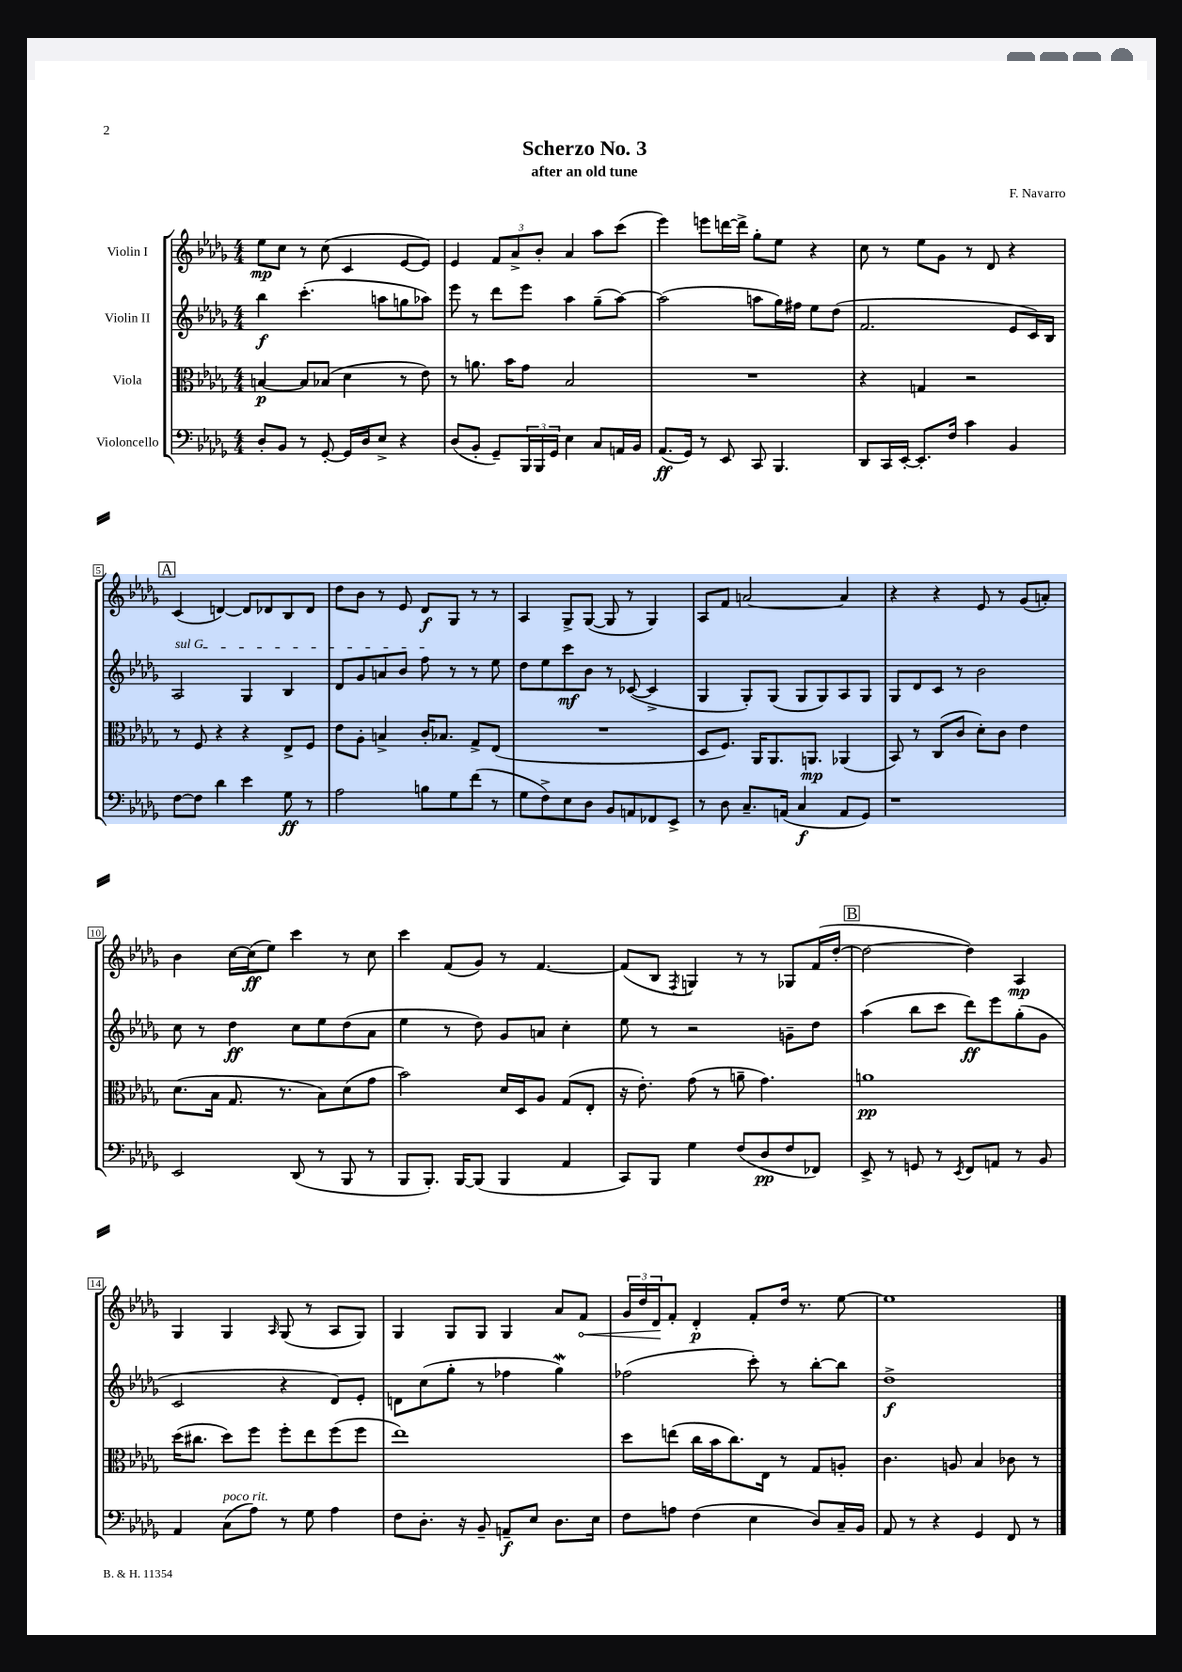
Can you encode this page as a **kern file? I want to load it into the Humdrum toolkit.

**kern	**dynam	**kern	**dynam	**kern	**dynam	**kern	**dynam
*part4	*part4	*part3	*part3	*part2	*part2	*part1	*part1
*staff4	*staff4	*staff3	*staff3	*staff2	*staff2	*staff1	*staff1
*I"Violoncello	*	*I"Viola	*	*I"Violin II	*	*I"Violin I	*
*clefF4	*	*clefC3	*	*clefG2	*	*clefG2	*
*k[b-e-a-d-g-]	*	*k[b-e-a-d-g-]	*	*k[b-e-a-d-g-]	*	*k[b-e-a-d-g-]	*
*M4/4	*	*M4/4	*	*M4/4	*	*M4/4	*
=1	=1	=1	=1	=1	=1	=1	=1
8D-'/L	.	[4Bn/	p	4bb-\	f	8ee-\L	mp
8BB-/J	.	.	.	.	.	8cc\J	.
8r	.	8B/L]	.	(4.ccc'\	.	8r	.
[8GG-'/	.	(8B-X/J	.	.	.	(8cc\	.
16GG-/LL]	.	4d-\	.	.	.	4c/	.
16D-/J	.	.	.	.	.	.	.
8E-^/J	.	.	.	8aan\L	.	.	.
4r	.	8r	.	8ggn\	.	[8e-/L	.
.	.	8e-\)	.	8aa-X\J)	.	8e-/J])	.
=2	=2	=2	=2	=2	=2	=2	=2
(8D-/L	.	8r	.	8eee-\	.	4e-/	.
8BB-'/J	.	8.an\	.	8r	.	.	.
8GG-~/L)	.	.	.	8ddd-\L	.	12f/L	.
.	.	16b-\KL	.	.	.	.	.
.	.	.	.	.	.	12a-^/	.
24BBB-/L	.	8g-\J	.	8eee-\J	.	.	.
24BBB-/	.	.	.	.	.	12b-'/J	.
24GG-/JJ	.	.	.	.	.	.	.
4E-\	.	2B-/	.	4aa-\	.	4a-/	.
8C/L	.	.	.	(8gg-~\L	.	8aa-\L	.
16AAn/L	.	.	.	[8aa-\J)	.	(8ccc\J	.
16BB-/JJ	.	.	.	.	.	.	.
=3	=3	=3	=3	=3	=3	=3	=3
(8.AA-/L	ff	1r	.	(2aa-\]	.	4eee-\)	.
16GG-/Jk)	.	.	.	.	.	.	.
8r	.	.	.	.	.	8eeen\L	.
8EE-/	.	.	.	.	.	[16dddn\L	.
.	.	.	.	.	.	16ddd^\JJ]	.
8CC/	.	.	.	8aan\L	.	8gg-'\L	.
4.BBB-/	.	.	.	16gg-\L)	.	8ee-\J	.
.	.	.	.	16ff#X\JJ	.	.	.
.	.	.	.	8ee-\L	.	4r	.
.	.	.	.	(8dd-\J	.	.	.
=4	=4	=4	=4	=4	=4	=4	=4
8DD-/L	.	4r	.	2.f/	.	8cc\	.
16CC/L	.	.	.	.	.	8r	.
[16EE-'/JJ	.	.	.	.	.	.	.
8.EE-'/L]	.	4Gn/	.	.	.	8ee-\L	.
.	.	.	.	.	.	8g-\J	.
16F/Jk	.	.	.	.	.	.	.
4c\	.	2r	.	.	.	8r	.
.	.	.	.	.	.	8d-/	.
4BB-/	.	.	.	8e-/L	.	4r	.
.	.	.	.	16c/L)	.	.	.
.	.	.	.	16B-/JJ	.	.	.
!!LO:LB:g=z
!!LO:REH:place=s1:t=A
=5	=5	=5	=5	=5	=5	=5	=5
!	!	!	!	!LO:TX:a:i:t=sul G	!	!	!
[8F\L	.	8r	.	2A-/	.	(4c/	.
8F\J]	.	8F/	.	.	.	.	.
4d-\	.	4r	.	.	.	[4dn/)	.
4e-\	.	4r	.	4G-/	.	8d/L]	.
.	.	.	.	.	.	8d-X/	.
8G-\	ff	8E-^/L	.	4B-/	.	8B-/	.
8r	.	8F/J	.	.	.	8d-/J	.
=6	=6	=6	=6	=6	=6	=6	=6
2A-\	.	8e-\L	.	8d-/L	.	8dd-\L	.
.	.	8A-'\J	.	8g-/	.	8b-\J	.
.	.	4Bn^/	.	8an/	.	8r	.
.	.	.	.	8b-/J	.	8e-/	.
8Bn\L	.	16c'/KL	.	8ff\	.	8d-/L	f
.	.	8.B-X/J	.	.	.	.	.
8G-\	.	.	.	8r	.	8G-/J	.
(8f\J	.	8G-^/L	.	8r	.	8r	.
8r	.	(8E-/J	.	8ee-\	.	8r	.
=7	=7	=7	=7	=7	=7	=7	=7
8G-\L	.	1r	.	8dd-\L	.	4A-/	.
8F^\)	.	.	.	8ee-\	.	.	.
8E-\	.	.	.	8ccc\	mf	8G-^/L	.
8D-\J	.	.	.	8b-\J	.	([8G-/J	.
8BB-/L	.	.	.	8r	.	8G-/]	.
8AAn/	.	.	.	([8c-X/	.	8r	.
8FF-X/	.	.	.	4c-^/]	.	4G-/)	.
8EE-^/J	.	.	.	.	.	.	.
=8	=8	=8	=8	=8	=8	=8	=8
8r	.	8D-/L	.	4G-/	.	8A-/L	.
8D-\	.	8.F/J)	.	.	.	8f/J	.
8.C~/L	.	.	.	8G-'/L)	.	[2an/	.
.	.	16AA-/KL	.	.	.	.	.
.	.	8.AA-/	.	(8G-/J	.	.	.
(16AAn/Jk	.	.	.	.	.	.	.
4C/	f	.	.	8G-/L	.	.	.
.	.	8.AAn/J	mp	.	.	.	.
.	.	.	.	8G-/)	.	.	.
8AA/L	.	(4AA-X/	.	8A-/	.	4a/]	.
8GG-/J)	.	.	.	8G-/J	.	.	.
=9	=9	=9	=9	=9	=9	=9	=9
1r	.	8BB-/)	.	8G-/L	.	4r	.
.	.	8r	.	8d-/	.	.	.
.	.	(8C/L	.	8c/J	.	4r	.
.	.	8c/J	.	8r	.	.	.
.	.	8d-'\L)	.	2b-\	.	8e-/	.
.	.	8c\J	.	.	.	8r	.
.	.	4e-\	.	.	.	(8g-/L	.
.	.	.	.	.	.	8an'/J)	.
!!LO:LB:g=z
=10	=10	=10	=10	=10	=10	=10	=10
2EE-/	.	(8.d-\L	.	8cc\	.	4b-\	.
.	.	.	.	8r	.	.	.
.	.	16B-\Jk	.	.	.	.	.
.	.	8.G-/	.	4dd-\	ff	[16cc\LL	.
.	.	.	.	.	.	(16cc\J]	ff
.	.	.	.	.	.	8ee-\J)	.
.	.	8.r	.	.	.	.	.
(8DD-/	.	.	.	8cc\L	.	4ccc\	.
8r	.	8B-\L)	.	8ee-\	.	.	.
8BBB-/	.	(8d-\	.	(8dd-\	.	8r	.
8r	.	8g-\J	.	8a-\J	.	8cc\	.
=11	=11	=11	=11	=11	=11	=11	=11
8BBB-/L	.	2b-\)	.	4ee-\	.	4ccc\	.
8.BBB-'/J)	.	.	.	.	.	.	.
.	.	.	.	8r	.	(8f/L	.
[16BBB-/KL	.	.	.	.	.	.	.
(8BBB-/J]	.	.	.	8dd-\)	.	8g-/J)	.
4BBB-/	.	16d-/LL	.	8g-/L	.	8r	.
.	.	16D-/J	.	.	.	.	.
.	.	8A-/J	.	8an/J	.	[4.f/	.
4AA-/	.	(8G-/L	.	4cc'\	.	.	.
.	.	8E-'/J	.	.	.	.	.
=12	=12	=12	=12	=12	=12	=12	=12
8CC/L)	.	16r	.	8ee-\	.	(8f/L]	.
.	.	8.e-'\)	.	.	.	.	.
8BBB-/J	.	.	.	8r	.	8B-/J	.
.	.	.	.	.	.	8qF/	.
4G-\	.	(8g-\	.	2r	.	4Gn/)	.
.	.	8r	.	.	.	.	.
(8F/L	.	8an~\	.	.	.	8r	.
8D-/	pp	4.g-\)	.	.	.	8r	.
8F/	.	.	.	8gn~\L	.	8G-X/L	.
8FF-X/J)	.	.	.	8dd-\J	.	(16f/L	.
.	.	.	.	.	.	[16dd-'/JJ	.
!!LO:REH:place=s1:t=B
=13	=13	=13	=13	=13	=13	=13	=13
8EE-^/	.	1an	pp	(4aa-\	.	2dd-\_	.
8r	.	.	.	.	.	.	.
8GGn/	.	.	.	8bb-\L	.	.	.
8r	.	.	.	8ccc\J	.	.	.
8qEE-/	.	.	.	.	.	.	.
8FF/L	.	.	.	8ddd-\L)	ff	4dd-\])	.
8AAn/J	.	.	.	8eee-\	.	.	.
8r	.	.	.	(8gg-'\	.	4A-/	mp
8BB-/	.	.	.	8g-\J	.	.	.
!!LO:LB:g=z
=14	=14	=14	=14	=14	=14	=14	=14
4AA-/	.	(16dd-\KL	.	2c/	.	4G-/	.
.	.	8.cc#X\J	.	.	.	.	.
!LO:TX:a:i:t=poco rit.	!	!	!	!	!	!	!
(8C\L	.	8dd-\L)	.	.	.	4G-/	.
8A-\J)	.	8ff\J	.	.	.	.	.
.	.	.	.	.	.	16qqA-/	.
8r	.	8ff'\L	.	4r	.	(8G-/	.
8G-\	.	8ee-\	.	.	.	8r	.
4A-\	.	(8ff\	.	8d-/L)	.	8A-/L	.
.	.	8ff\J	.	8e-'/J	.	8G-/J)	.
=15	=15	=15	=15	=15	=15	=15	=15
8F\L	.	1ee-)	.	8dn\L	.	4G-/	.
8.D-'\J	.	.	.	(8cc\	.	.	.
.	.	.	.	8gg-'\J	.	8G-/L	.
16r	.	.	.	.	.	.	.
8BB-~/	.	.	.	8r	.	8G-/J	.
8AAn~/L	f	.	.	4ff-X\	.	4G-/	.
8E-/J	.	.	.	.	.	.	.
8.D-\L	.	.	.	4gg-w\)	.	8a-/L	.
!	!	!	!	!	!	!	!LO:HP:b
.	.	.	.	.	.	8f/J	<
16E-\Jk	.	.	.	.	.	.	.
=16	=16	=16	=16	=16	=16	=16	=16
8F\L	.	8dd-\L	.	(2ff-X\	.	24g-/LL	.
.	.	.	.	.	.	24dd-/	.
.	.	.	.	.	.	24d-/J	.
8An\J	.	(8een\J	.	.	.	8f'/J	[
(4F\	.	16cc\LL	.	.	.	4d-'/	p
.	.	16b-\J	.	.	.	.	.
.	.	8.cc\)	.	.	.	.	.
4E-\	.	.	.	8ccc'\)	.	8f'/L	.
.	.	16E-\Jk	.	.	.	.	.
.	.	8r	.	8r	.	16dd-/Jk	.
.	.	.	.	.	.	8.r	.
8D-/L)	.	8G-/L	.	[8bb-'\L	.	.	.
16C~/L	.	8An'/J	.	8bb-\J]	.	[8ee-\	.
16BB-/JJ	.	.	.	.	.	.	.
=17	=17	=17	=17	=17	=17	=17	=17
8AA-/	.	4.c\	.	1dd-^	f	1ee-]	.
8r	.	.	.	.	.	.	.
4r	.	.	.	.	.	.	.
.	.	8An/	.	.	.	.	.
4GG-/	.	4B-/	.	.	.	.	.
8FF/	.	8c-X\	.	.	.	.	.
8r	.	8r	.	.	.	.	.
==	==	==	==	==	==	==	==
*-	*-	*-	*-	*-	*-	*-	*-
